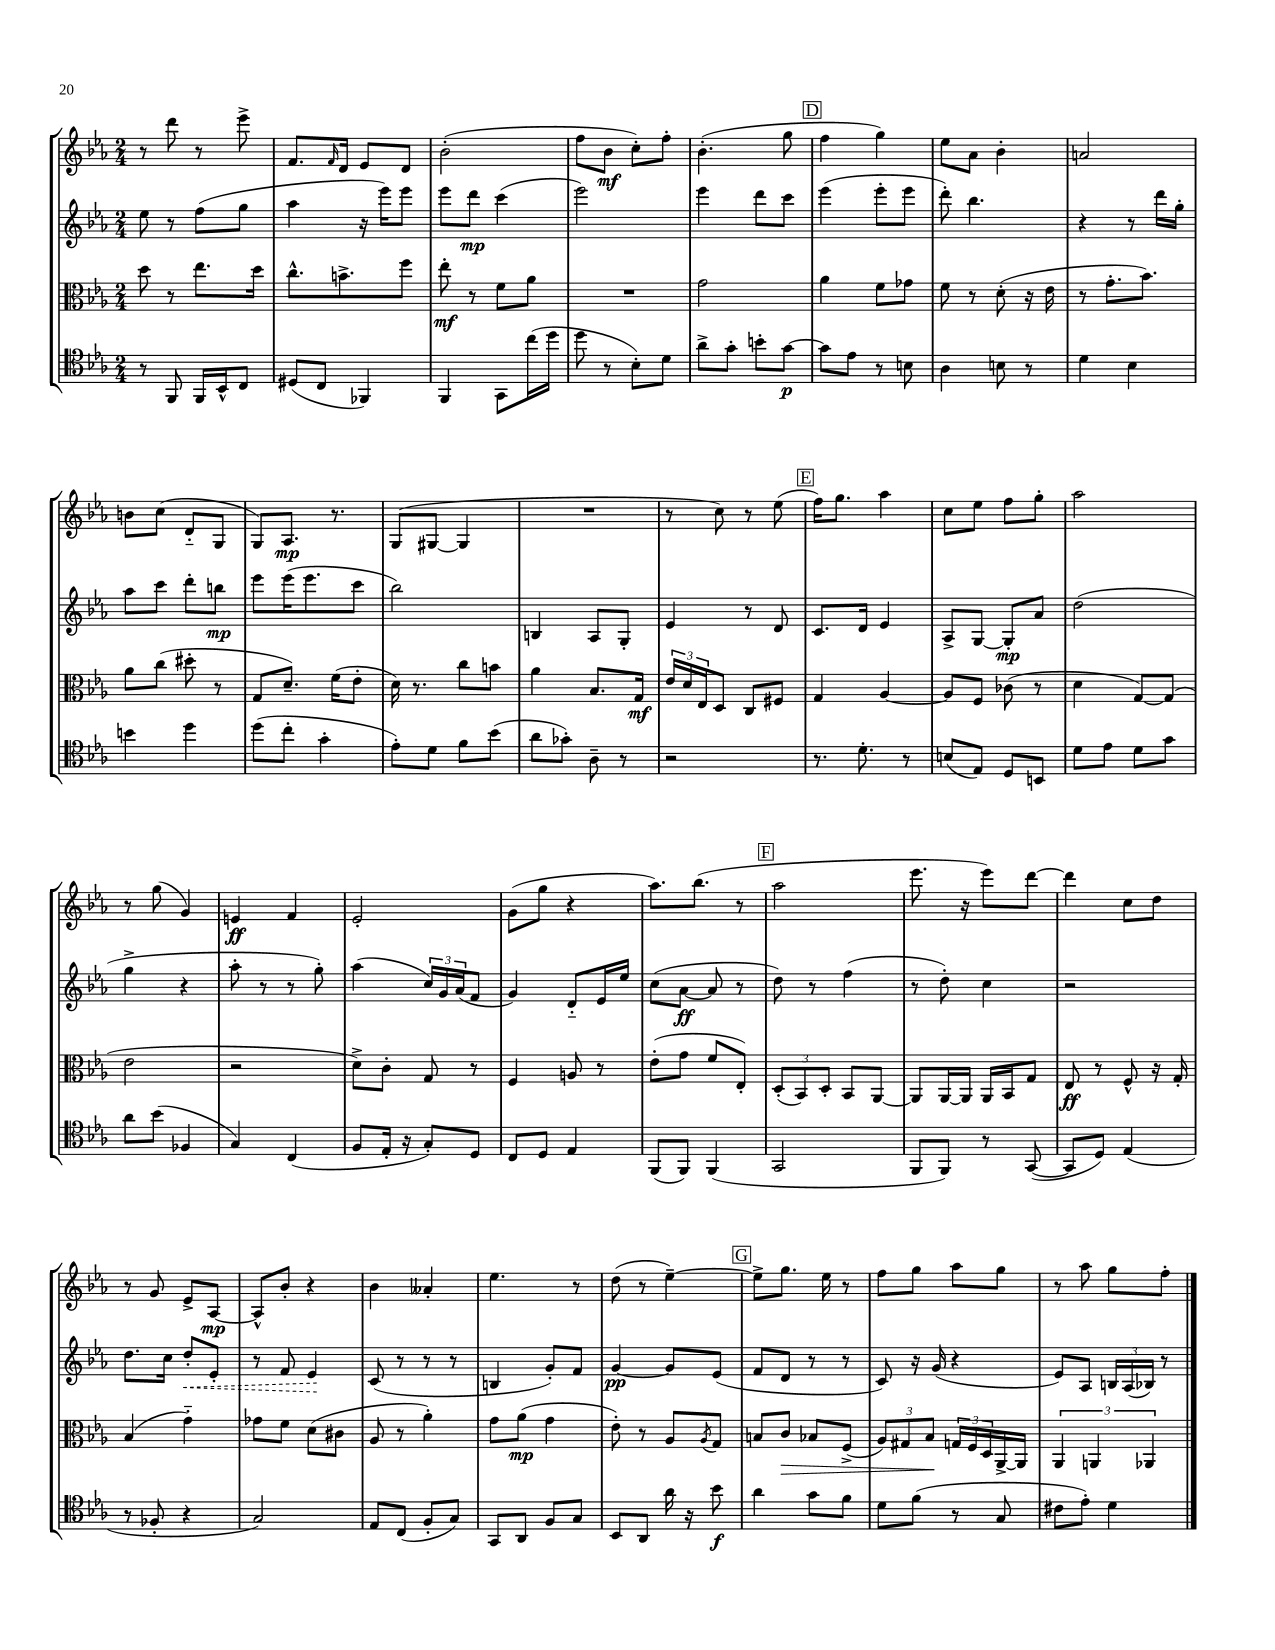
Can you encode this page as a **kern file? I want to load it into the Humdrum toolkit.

**kern	**kern	**kern	**kern
*staff4	*staff3	*staff2	*staff1
*clefC4	*clefC3	*clefG2	*clefG2
*k[b-e-a-]	*k[b-e-a-]	*k[b-e-a-]	*k[b-e-a-]
*M2/4	*M2/4	*M2/4	*M2/4
8r	8dd\	8ee-\	8r
8FF/	8r	8r	8ddd\
16FF/LL	8.ee-\L	(8ff\L	8r
16BB-^^/J	.	.	.
8C/J	.	8gg\J	8eee-^\
.	16dd\Jk	.	.
=	=	=	=
(8D#/L	8.cc^^\L	4aa-\	8.f/L
8C/J	.	.	.
.	.	.	16qqf/
.	8.b^\	.	16d/Jk
4FF-/)	.	16r	8e-/L
.	.	16eee-\LK)	.
.	8ff\J	8eee-\J	8d/J
=	=	=	=
4FF/	8ee-'\	8eee-\L	(2b-'\
.	8r	8ddd\J	.
8GG\L	8f\L	(4ccc\	.
(16cc\L	8a-\J	.	.
16dd\JJ	.	.	.
=	=	=	=
8dd\	2r	2eee-\)	8ff\L
8r	.	.	8b-\J
8B-'\L)	.	.	8cc'\L)
8d\J	.	.	8ff'\J
=	=	=	=
8a-^\L	2g\	4eee-\	(4.b-'\
8g'\J	.	.	.
8b'\L	.	8ddd\L	.
[8g\J	.	8ccc\J	8gg\
=	=	=	=
8g\]L	4a-\	(4eee-\	4ff\
8e-\J	.	.	.
8r	8f\L	8eee-'\L	4gg\)
8B\	8g-\J	8eee-\J	.
=	=	=	=
4A-\	8f\	8ddd'\)	8ee-\L
.	8r	4.bb-\	8a-\J
8B\	(8d'\	.	4b-'\
8r	16r	.	.
.	16e-\	.	.
=	=	=	=
4d\	8r	4r	2a/
.	8.g'\L	.	.
4B-\	.	8r	.
.	8.b-\J)	.	.
.	.	16ddd\LL	.
.	.	16gg'\JJ	.
=	=	=	=
4b\	8a-\L	8aa-\L	8b\L
.	(8cc\J	8ccc\J	(8cc\J
4dd\	8dd#'\	8ddd'\L	8d'~/L
.	8r	8bb\J	8G/J
=	=	=	=
(8dd\L	8G/L	8eee-\L	8G/L)
8cc'\J	8.d~/J)	(16eee-\K	8.A-/J
.	.	8.eee-\	.
4g'\	.	.	.
.	(16f\LK	.	8.r
.	8e-'\J	8ccc\J	.
=	=	=	=
8e-'\L)	16d\)	2bb-\)	(8G/L
.	8.r	.	.
8d\J	.	.	[8G#/J
8f\L	8cc\L	.	4G#/]
(8b-\J	8b\J	.	.
=	=	=	=
8a-\L	4a-\	4B/	2r
8g-'\J)	.	.	.
8A-~\	8.B-/L	8A-/L	.
8r	.	8G'/J	.
.	16G/Jk	.	.
=	=	=	=
2r	24e-/LL	4e-/	8r
.	24d/	.	.
.	24E-/J	.	.
.	8D/J	.	8cc\)
.	8C/L	8r	8r
.	8F#/J	8d/	(8ee-\
=	=	=	=
8.r	4G/	8.c/L	16ff\LK)
.	.	.	8.gg\J
8.d'\	.	16d/Jk	.
.	[4A-/	4e-/	4aa-\
8r	.	.	.
=	=	=	=
(8B/L	8A-/]L	8A-^/L	8cc\L
8E-/J)	8F/J	[8G/J	8ee-\J
8D/L	(8c-\	8G'/]L	8ff\L
8BB/J	8r	8a-/J	8gg'\J
=	=	=	=
8d\L	4d\	(2dd\	2aa-\
8e-\J	.	.	.
8d\L	[8G/L)	.	.
8g\J	(8G/]J	.	.
=	=	=	=
8a-\L	2e-\	4gg^\	8r
(8b-\J	.	.	(8gg\
4F-/	.	4r	4g/)
=	=	=	=
4G/)	2r	8aa-'\	4e/
.	.	8r	.
(4C/	.	8r	4f/
.	.	8gg'\)	.
=	=	=	=
8F/L	8d^\L)	(4aa-\	2e-'/
16E-'/Jk	8c'\J	.	.
16r	.	.	.
8G'/L)	8G/	24cc/LL)	.
.	.	24g/	.
.	.	(24a-/J	.
8D/J	8r	8f/J	.
=	=	=	=
8C/L	4F/	4g/)	(8g\L
8D/J	.	.	8gg\J
4E-/	8A/	8d'~/L	4r
.	8r	16e-/L	.
.	.	16ee-/JJ	.
=	=	=	=
(8FF/L	(8e-'\L	(8cc\L	8.aa-\L)
8FF/J)	8g\J	[8a-\J	.
.	.	.	(8.bb-\J
(4FF/	8f/L	8a-/]	.
.	8E-'/J)	8r	8r
=	=	=	=
2GG/	(12D'/L	8dd\)	2aa-\
.	12BB-/)	.	.
.	.	8r	.
.	12D'/J	.	.
.	8BB-/L	(4ff\	.
.	[8AA-/J	.	.
=	=	=	=
8FF/L	8AA-/]L	8r	8.eee-\
8FF/J)	[16AA-/L	8dd'\)	.
.	16AA-/]JJ	.	16r
8r	16AA-/LL	4cc\	8eee-\L)
.	16BB-/J	.	.
([8GG/	8G/J	.	[8ddd\J
=	=	=	=
8GG/]L	8E-/	2r	4ddd\]
8D/J)	8r	.	.
(4E-/	8F^^/	.	8cc\L
.	16r	.	8dd\J
.	16G'/	.	.
=	=	=	=
8r	(4B-/	8.dd\L	8r
8F-'/	.	.	8g/
.	.	16cc\Jk	.
4r	4g'~\)	8dd'/L	8e-^/L
.	.	8e-'/J	[8A-/J
=	=	=	=
2G/)	8g-\L	8r	8A-^^/]L
.	8f\J	8f/	8b-'/J
.	(8d\L	4e-/	4r
.	8c#\J	.	.
=	=	=	=
8E-/L	8A-/	(8c/	4b-\
(8C/J	8r	8r	.
8F'/L	4a-'\)	8r	4a--'/
8G/J)	.	8r	.
=	=	=	=
8GG/L	8g\L	4B/	4.ee-\
8AA-/J	(8a-\J	.	.
8F/L	4g\	8g'/L)	.
8G/J	.	8f/J	8r
=	=	=	=
8BB-/L	8e-'\)	[4g/	(8dd\
8AA-/J	8r	.	8r
16a-\	8A-/L	8g/]L	[4ee-~\)
16r	.	.	.
.	8qA-/	.	.
8b-\	8G/J	(8e-/J	.
=	=	=	=
4a-\	8B/L	8f/L	8ee-^\]L
.	8c/J	8d/J	8.gg\J
8g\L	8B-/L	8r	.
.	.	.	16ee-\
8f\J	(8F^/J	8r	8r
=	=	=	=
8d\L	12A-/L)	8c/)	8ff\L
.	12G#/	.	.
(8f\J	.	16r	8gg\J
.	12B-/J	.	.
.	.	(16g/	.
8r	24G/LL	4r	8aa-\L
.	24F/	.	.
.	24D/	.	.
8G/	[16AA-^/	.	8gg\J
.	16AA-/]JJ	.	.
=	=	=	=
8c#\L	6AA-/	8e-/L)	8r
8e-'\J)	.	8A-/J	8aa-\
.	6AA/	.	.
4d\	.	24B/LL	8gg\L
.	.	(24A-/	.
.	6AA-/	24B-/JJ)	.
.	.	8r	8ff'\J
==	==	==	==
*-	*-	*-	*-
